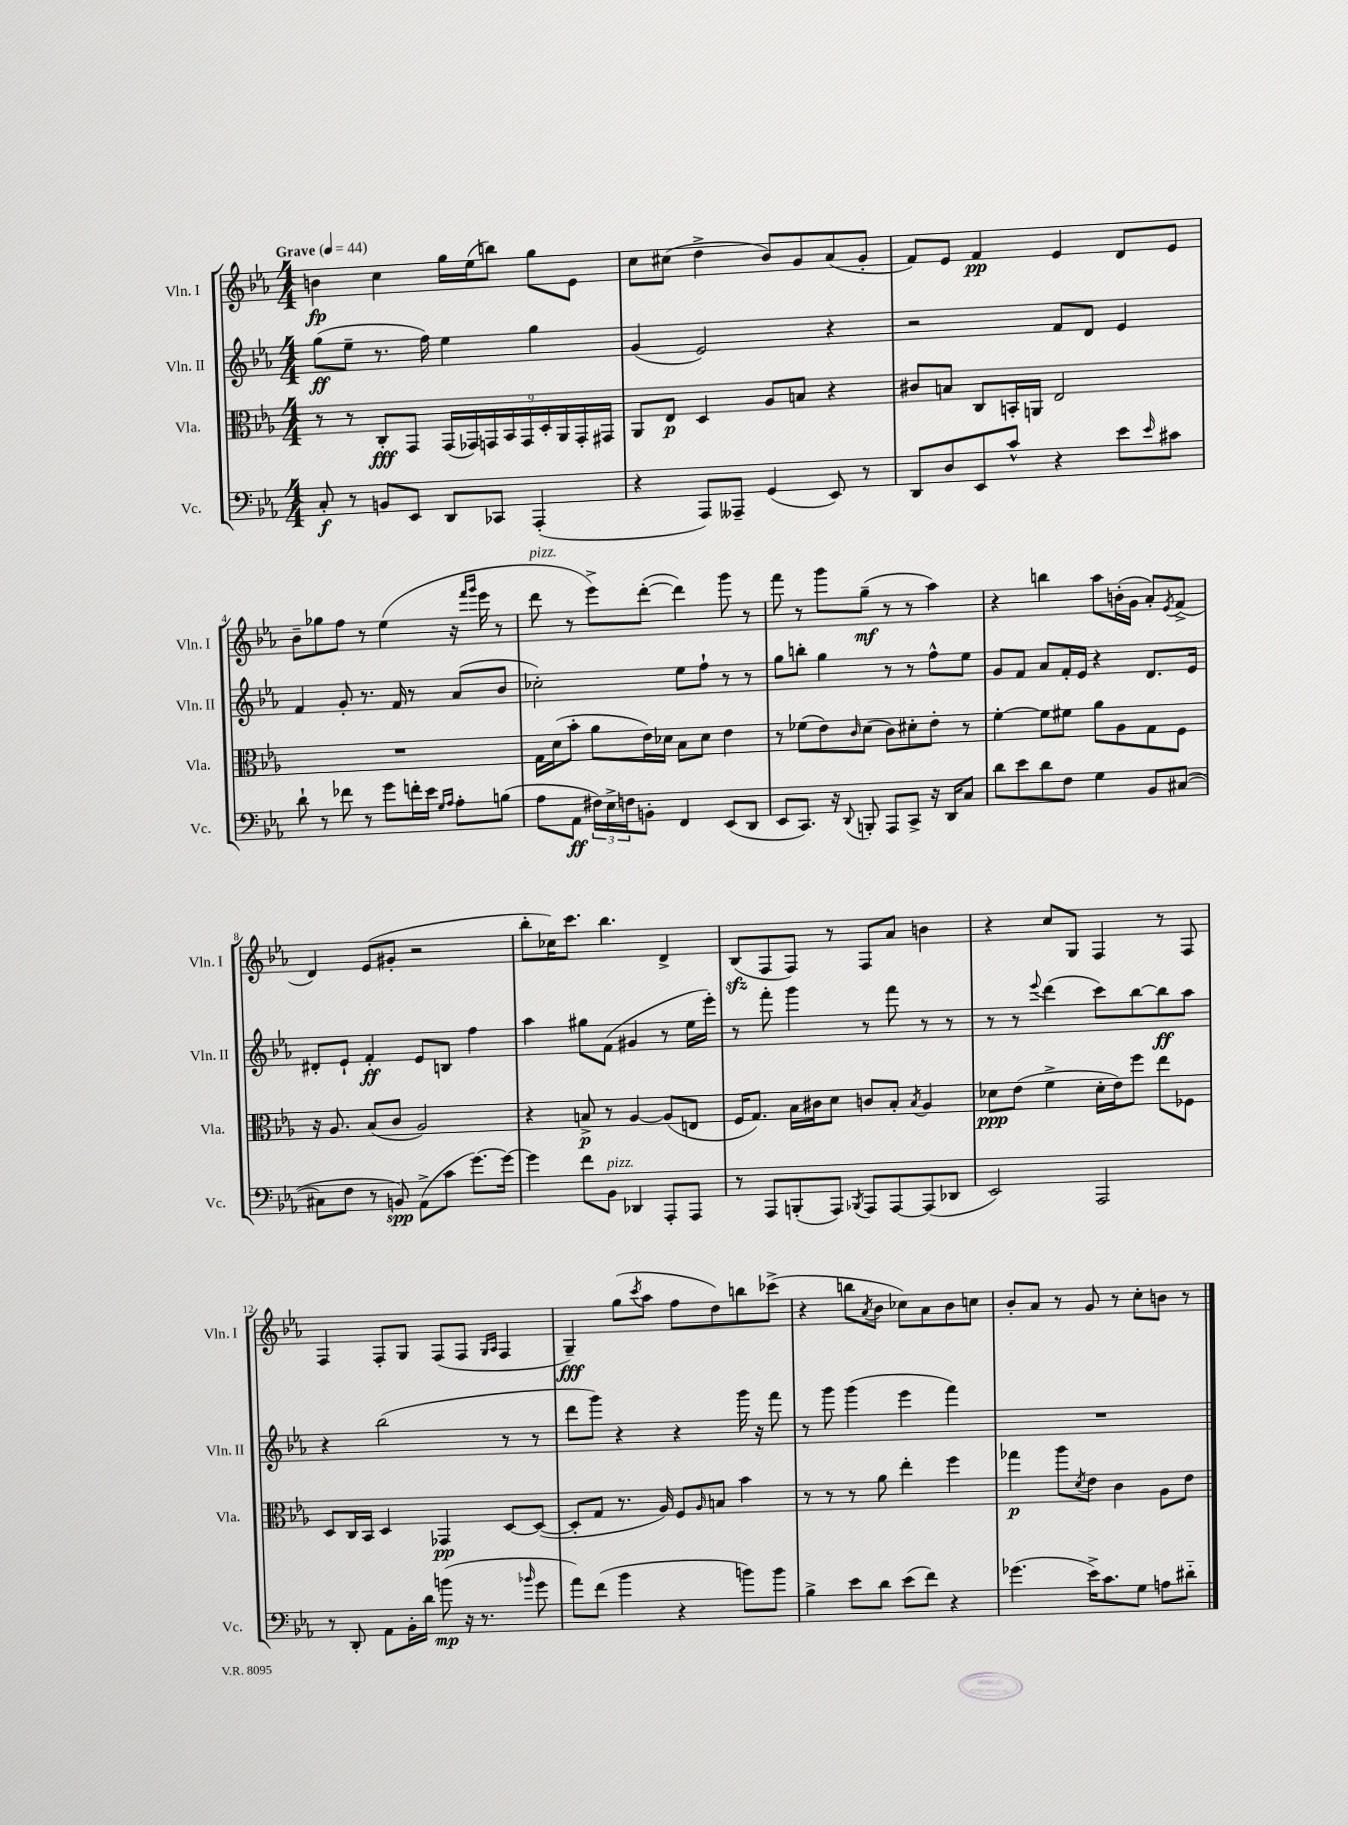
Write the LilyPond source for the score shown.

<<
\new StaffGroup <<
\new Staff = "s0" \with { instrumentName = "Vln. I" shortInstrumentName = "Vln. I" } {
    \clef treble \key ees \major \numericTimeSignature \time 4/4 \tempo "Grave" 4 = 44
    b'4\fp c''4 g''16 ees''16( b''8) g''8 ees'8 |
    c''8 cis''8( d''4-> bes'8) g'8 aes'8( g'8-. |
    f'8) ees'8 f'4\pp ees'4 d'8 ees'8 |
    bes'8-- ges''8 f''8 r8 ees''4( r16 \grace { f'''16 g'''16 } ees'''16 r8 |
    d'''8^\markup { \italic "pizz." } r8 ees'''8->) d'''8~-.( d'''4) g'''8 r8 |
    f'''8 r8 g'''8 g''8--\mf( r8 r8 aes''4) |
    r4 b''4 aes''8 b'16-.( g'16 aes'8-.) \acciaccatura { ees'8 } f'8->( |
    d'4) ees'8( gis'8-. r2 |
    bes''8-. ces''16) c'''8. bes''4. d'4-> |
    bes8\sfz( f8 f8) r8 f8 aes'8 b'4 |
    r4 c''8 g8 f4 r8 f8 |
    f4 f8-. g8 f8( f8 \grace { g16 aes16 } f4 |
    g4--\fff) g''8( \acciaccatura { c'''8 } aes''8 f''8 d''8) b''8 ces'''8->( |
    r4 b''8 \acciaccatura { aes'8 } bes'8 ces''8) aes'8 bes'8 c''8 |
    bes'8-. aes'8 r8 g'8 r8 c''8-. b'8 r8 \bar "|." |
}
\new Staff = "s1" \with { instrumentName = "Vln. II" shortInstrumentName = "Vln. II" } {
    \clef treble \key ees \major \numericTimeSignature \time 4/4
    g''8\ff( ees''8-- r8. f''16) ees''4 g''4 |
    g'4( ees'2) r4 |
    r2 f'8 d'8 ees'4 |
    f'4 g'8-. r8. f'16 r8 aes'8( bes'8 |
    ces''2-.) ees''8 f''8-! r8 r8 |
    g''8 b''8-. g''4 r8 r8 f''8-^ ees''8 |
    g'8 f'8 aes'8 f'16-. ees'16 r4 d'8. ees'16 |
    dis'8-. ees'8-! f'4-.\ff ees'8 b8 f''4 |
    aes''4 gis''8 f'8( gis'4 r8 ees''16 ees'''16-.) |
    r8 f'''8-. g'''4 r8 f'''8 r8 r8 |
    r8 r8 \appoggiatura { ees'''8 } d'''4( c'''8) bes''8~ bes''8\ff aes''8 |
    r4 bes''2( r8 r8 |
    d'''8 g'''8) r4 r4 g'''16 r16 f'''8 |
    r8 g'''8 g'''4( ees'''4 f'''4) |
    R1 \bar "|." |
}
\new Staff = "s2" \with { instrumentName = "Vla." shortInstrumentName = "Vla." } {
    \clef alto \key ees \major \numericTimeSignature \time 4/4
    r8 r8 c8-.\fff g,8 \tuplet 9/8 { g,16( ges,16) g,16 bes,16 g,16 d16-. aes,16 g,16-. gis,16 } |
    aes,8 ees8\p d4 aes8 b8 r4 |
    cis'8 b8 c8 b,16-. a,16 ees2 |
    R1 |
    g16 d'16( bes'8-. aes'8 ees'16) des'16 bes8 des'8 ees'4 |
    r8 fes'8( ees'8) \grace { c'16 } d'8( c'8) dis'8-. ees'8-. r8 |
    f'4~-. f'8 fis'8 aes'8 aes8 g8 f8 |
    r16 aes8. bes8( c'8 aes2) |
    r4 b8->\p r8 aes4~ aes8( e8 |
    f16 g8.) bes16 cis'16 d'8 c'8 bes8-. \acciaccatura { bes8 } aes4 |
    des'8\ppp ees'8( f'4-> des'16-. ees'16) f''8 ees''8 fes8 |
    d8 c16 bes,16 d4 ges,4\pp d8~ d8~( |
    d8-. g8 r8. aes16) f8 \grace { aes16 } b8 bes'4 |
    r8 r8 r8 aes'8 ees''4-. f''4 |
    ges''4\p aes''8 \acciaccatura { d'8 } ees'8 c'4 aes8 ees'8 \bar "|." |
}
\new Staff = "s3" \with { instrumentName = "Vc." shortInstrumentName = "Vc." } {
    \clef bass \key ees \major \numericTimeSignature \time 4/4
    c8-.\f r8 b,8 ees,8 d,8 ces,8 aes,,4-.( |
    r4 aes,,8) aeses,,8-- g,4( ees,8) r8 |
    d,8 d8 ees,8 c'8-^ r4 ees'8 \grace { ees'16 } cis'8 |
    d'8-! r8 fes'8 r8 g'8 f'16-. ees'16 \grace { g16 aes16 } aes8-. b8( |
    aes8 aes,8\ff \tuplet 3/2 { fis16) ees16-> f16 } b,8-. f,4 ees,8( d,8 |
    ees,8 c,8.) r16 \appoggiatura { d,8 } b,,8-. aes,,8 c,8-> r16 d,16 c8 |
    d'8 ees'8 d'8 f8 g4 bes,8 cis8~( |
    cis8 f8 r8 b,8\spp) aes,8->( c'8 g'8.~) g'16~ |
    g'4 f'8 bes,8^\markup { \italic "pizz." } des,4 aes,,8-. aes,,8 |
    r8 aes,,8 b,,8-.( aes,,8) \acciaccatura { bes,,8 } aes,,8 aes,,8~ aes,,8( des,8 |
    ees,2) aes,,2 |
    r8 d,8-. aes,8 bes,16-. d'16 b'8\mp( r16 r8. \grace { bes'16 } g'8 |
    aes'8) f'8( bes'4 r4 b'8) b'8 |
    bes4-> ees'8 d'8 ees'8( f'8) r4 |
    ges'4.( ees'16->) c'8. g8 a8 dis'8-_ \bar "|." |
}
>>
>>
